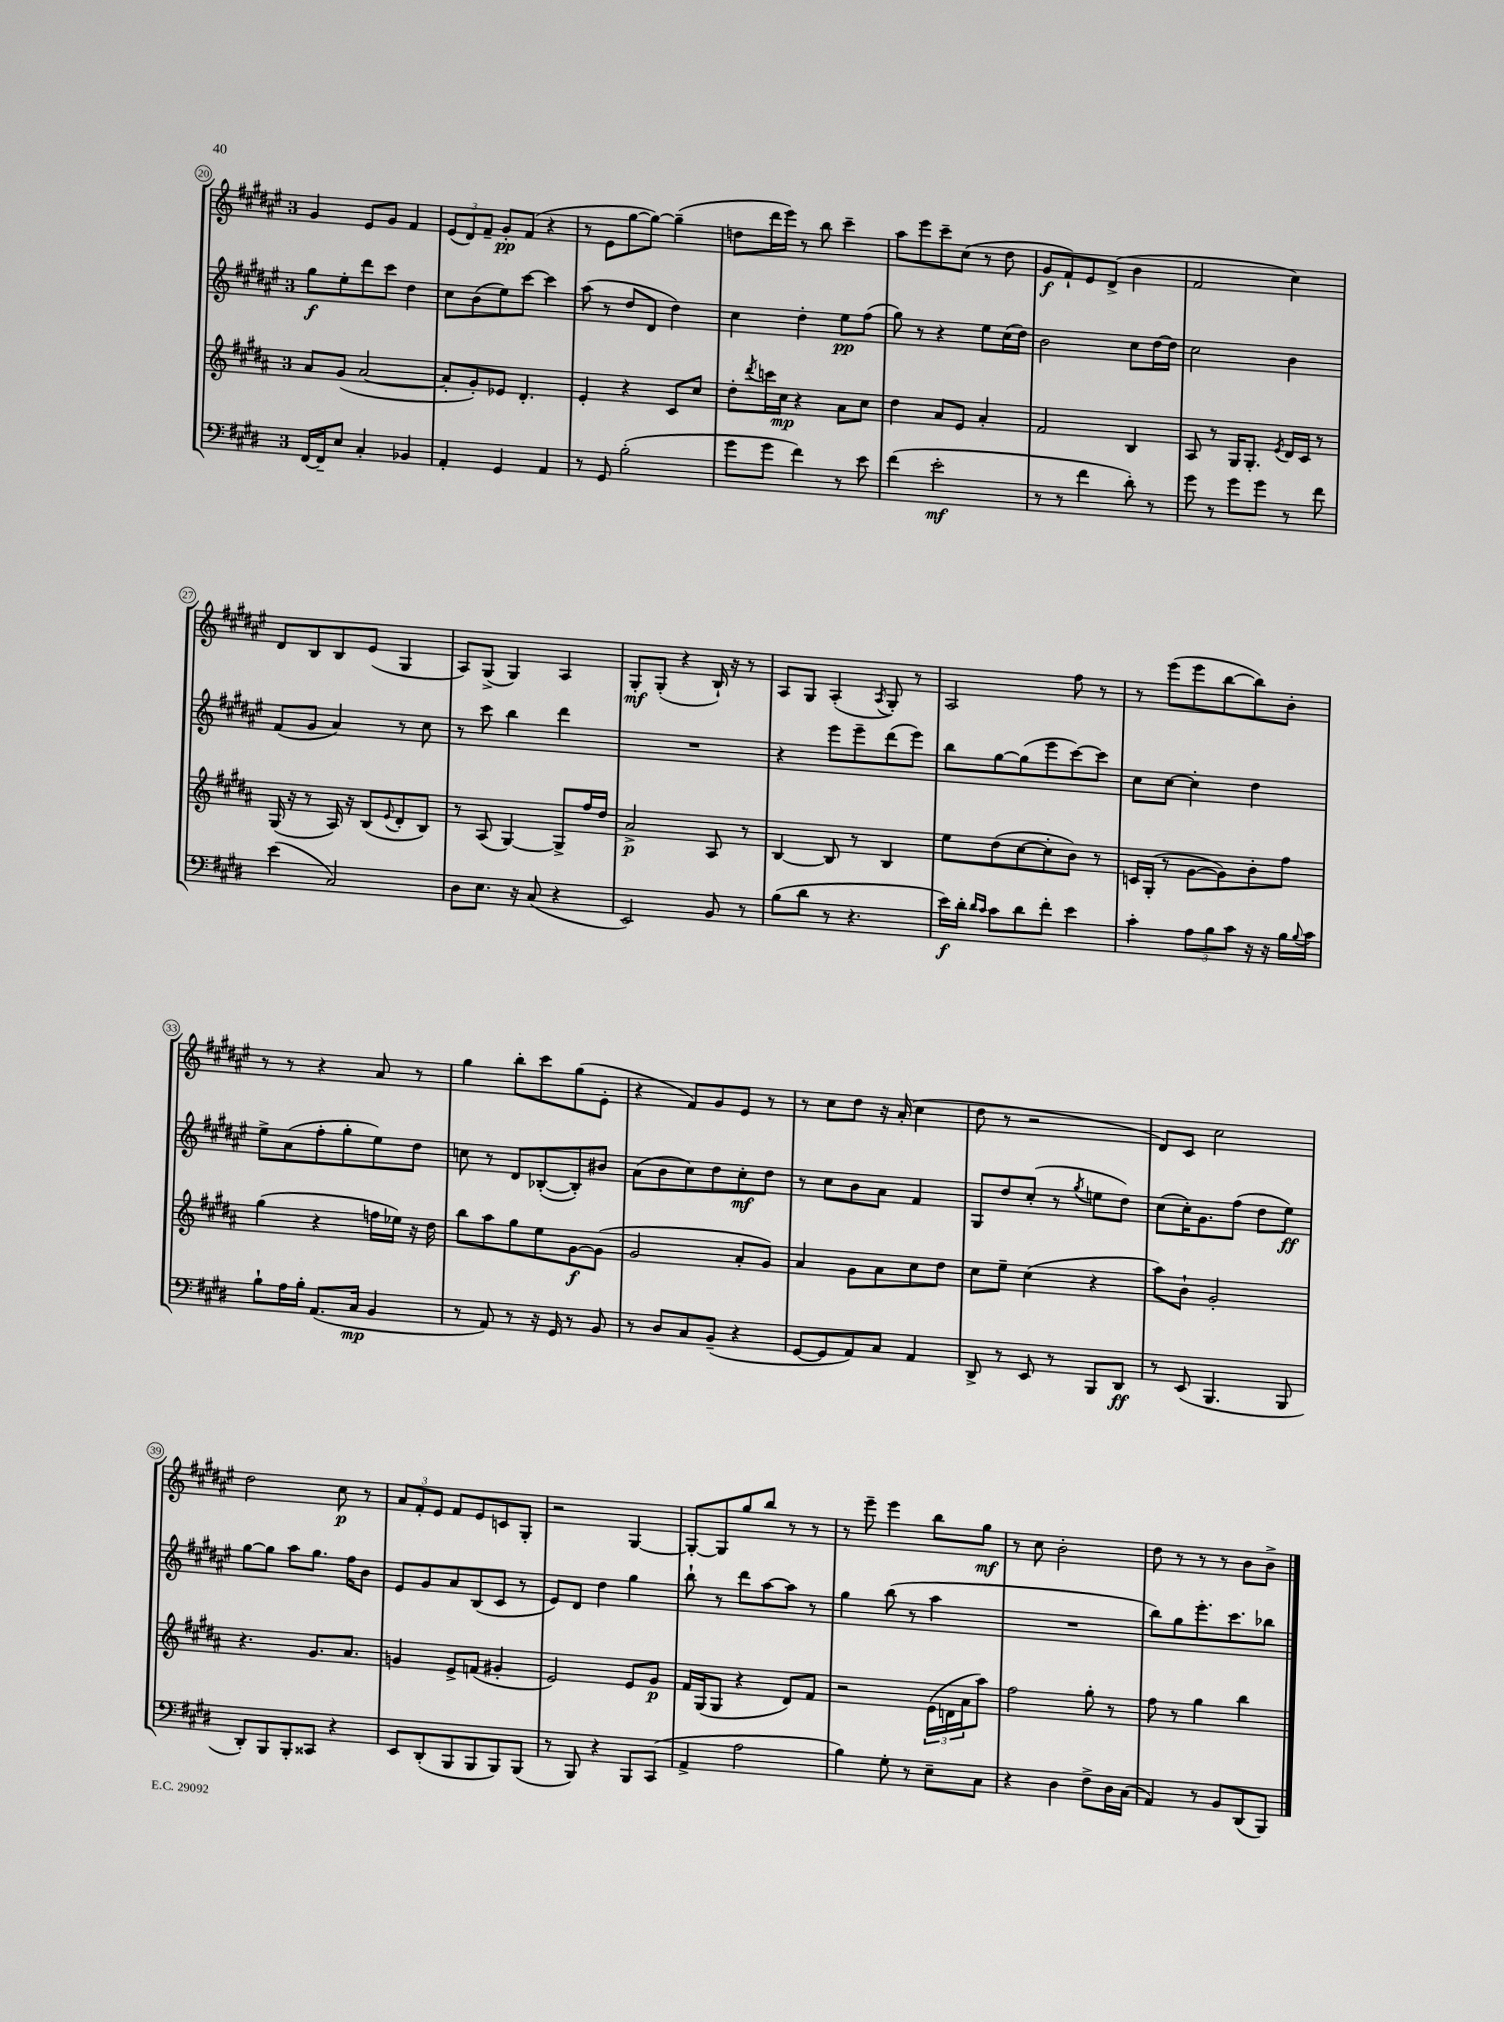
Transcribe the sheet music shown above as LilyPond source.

<<
\new StaffGroup <<
\new Staff = "s0" {
    \clef treble \key fis \major \once \override Staff.TimeSignature.style = #'single-digit \time 3/4
    gis'4 eis'8 gis'8 fis'4 |
    \tuplet 3/2 { eis'8( dis'8) fis'8-- } gis'8-.\pp fis'8( r4 |
    r8 eis'8 gis''8~ gis''8~) gis''4--( |
    d''8 dis'''16 eis'''16) r8 b''8 cis'''4-- |
    ais''8 eis'''8 cis'''8-- cis''8( r8 dis''8 |
    gis'8\f fis'8-!) eis'8 dis'8->( b'4 |
    fis'2 cis''4) |
    dis'8 b8 b8 eis'8( gis4 |
    ais8) gis8->( gis4) ais4 |
    gis8-.\mf gis8-.( r4 b16-!) r16 r8 |
    ais8 gis8 ais4-.( \acciaccatura { ais8 } gis8-.) r8 |
    ais2 fis''8 r8 |
    r8 eis'''8( eis'''8 b''8~ b''8) b'8-. |
    r8 r8 r4 ais'8 r8 |
    gis''4 b''8-. cis'''8 gis''8( eis'8-. |
    r4 fis'8) gis'8 eis'8 r8 |
    r8 cis''8 dis''8 r16 ais'16-.( cis''4 |
    dis''8 r8 r2 |
    dis'8) cis'8 cis''2 |
    dis''2 cis''8\p r8 |
    \tuplet 3/2 { ais'8 fis'8-. eis'8 } fis'8 eis'8 c'8 gis8-. |
    r2 gis4~ |
    gis8~-. gis8 gis''8 b''8 r8 r8 |
    r8 eis'''8-- eis'''4 b''8 gis''8\mf |
    r8 cis''8 b'2-. |
    dis''8 r8 r8 r8 b'8 b'8-> \bar "|." |
}
\new Staff = "s1" {
    \clef treble \key fis \major \once \override Staff.TimeSignature.style = #'single-digit \time 3/4
    gis''8\f eis''8-. dis'''8 cis'''8 dis''4 |
    cis''8 b'8( eis''8) cis'''8~ cis'''4 |
    ais''8( r8 dis''8 dis'8 dis''4) |
    cis''4 dis''4-. eis''8\pp fis''8( |
    gis''8) r8 r4 eis''8 cis''16( dis''16) |
    b'2 cis''8 dis''16~ dis''16 |
    cis''2 b'4 |
    fis'8( gis'8 ais'4) r8 cis''8 |
    r8 cis'''8 b''4 dis'''4 |
    R2. |
    r4 eis'''8 eis'''8-- dis'''8( eis'''8) |
    b''8 gis''8~ gis''8( eis'''8 cis'''8~) cis'''8 |
    cis''8 cis''8~ cis''4-. dis''4 |
    eis''8-> ais'8( fis''8-. gis''8-. eis''8) dis''8 |
    c''8 r8 dis'8 bes8~-.( bes8-.) bis'8 |
    ais'8( b'8 cis''8) dis''8 cis''8-.\mf dis''8 |
    r8 cis''8 b'8 ais'8 fis'4 |
    gis8 dis''8 cis''8-.( r8 \acciaccatura { gis''8 } e''8 dis''8) |
    cis''8( cis''16-.) gis'8. fis''8( dis''8 eis''8\ff) |
    gis''8~ gis''8 ais''8 gis''8. fis''16 b'8 |
    eis'8 gis'8 ais'8 b8( cis'8 r8 |
    eis'8) dis'8 dis''4 gis''4 |
    b''8-! r8 dis'''8 ais''8~ ais''8 r8 |
    gis''4 b''8( r8 ais''4 |
    R2. |
    b''8) gis''8 eis'''8.-. cis'''8. bes''8 \bar "|." |
}
\new Staff = "s2" {
    \clef treble \key b \major \once \override Staff.TimeSignature.style = #'single-digit \time 3/4
    ais'8 gis'8( ais'2~ |
    ais'8-. gis'8-.) ees'8 dis'4.-. |
    e'4-. r4 cis'8 cis''8 |
    dis''8-. \acciaccatura { dis'''8 } c'''16 cis''16\mp r4 ais'8 cis''8 |
    dis''4 ais'8 e'8 ais'4-. |
    fis'2 b4 |
    ais8 r8 gis16 gis8.-. \acciaccatura { e'8 } dis'16 cis'16 r8 |
    gis16( r16 r8 ais16) r16 b8( \appoggiatura { e'8 } dis'8-. b8) |
    r8 ais8( gis4~) gis8-> fis''16 dis''16 |
    ais'2->\p ais8 r8 |
    b4~ b8 r8 b4 |
    e''8 dis''8( cis''8~ cis''8-. b'8) r8 |
    c'16 gis16-.( r8 gis'8~ gis'8) b'8-. fis''8 |
    gis''4( r4 f''16 ees''16) r16 dis''16 |
    b''8 ais''8 gis''8 e''8 gis'8~\f gis'8( |
    gis'2 ais'8-. gis'8) |
    ais'4 gis'8 ais'8 cis''8 dis''8 |
    cis''8 e''8-- cis''4( r4 |
    ais''8) b'8-! gis'2-. |
    r4. gis'8. ais'8. |
    g'4 e'8-> f'8( gis'4-. |
    e'2) e'8 gis'8\p |
    fis'16 gis16( gis8 r4 dis'8) fis'8 |
    r2 \tuplet 3/2 { e'16( d'16 ais'16 } ais''8) |
    fis''2 gis''8-. r8 |
    fis''8 r8 gis''4 b''4 \bar "|." |
}
\new Staff = "s3" {
    \clef bass \key e \major \once \override Staff.TimeSignature.style = #'single-digit \time 3/4
    fis,16~ fis,16-- e8 cis4-. bes,4 |
    a,4-. gis,4 a,4 |
    r8 gis,8 b2-.( |
    gis'8 gis'8 fis'4) r8 e'8 |
    fis'4( e'2-.\mf |
    r8 r8 fis'4 dis'8-.) r8 |
    gis'8 r8 gis'8 gis'8 r8 fis'8 |
    e'4( cis2) |
    dis8 e8. r16 cis8( r4 |
    e,2) b,8 r8 |
    b8( dis'8 r8 r4. |
    e'16\f) dis'16-. \grace { dis'16 cis'16 } cis'8 dis'8 fis'8-. e'4 |
    cis'4-. \tuplet 3/2 { a8 b8 cis'8 } r16 r16 b16 \appoggiatura { b8 } cis'16 |
    b8-! a16 b16-. a,8.( cis16\mp b,4 |
    r8 a,8) r8 r16 gis,16 r8 b,8 |
    r8 dis8 cis8 b,8--( r4 |
    gis,8~ gis,8 a,8) cis8 a,4 |
    dis,8-> r8 e,8 r8 b,,8 dis,8\ff |
    r8 e,8( b,,4. b,,8 |
    dis,8-.) b,,8 b,,8-. cisis,8 r4 |
    e,8 dis,8-.( b,,8 b,,8 b,,8) b,,8( |
    r8 b,,8) r4 b,,8 cis,8( |
    a,4-> a2 |
    b4) gis8-. r8 e8-- cis8 |
    r4 dis4 fis8-> dis16 cis16( |
    a,4) r8 b,8 dis,8( b,,8) \bar "|." |
}
>>
>>
\layout { \context { \Score currentBarNumber = #20 \override BarNumber.stencil = #(make-stencil-circler 0.1 0.3 ly:text-interface::print) } }
